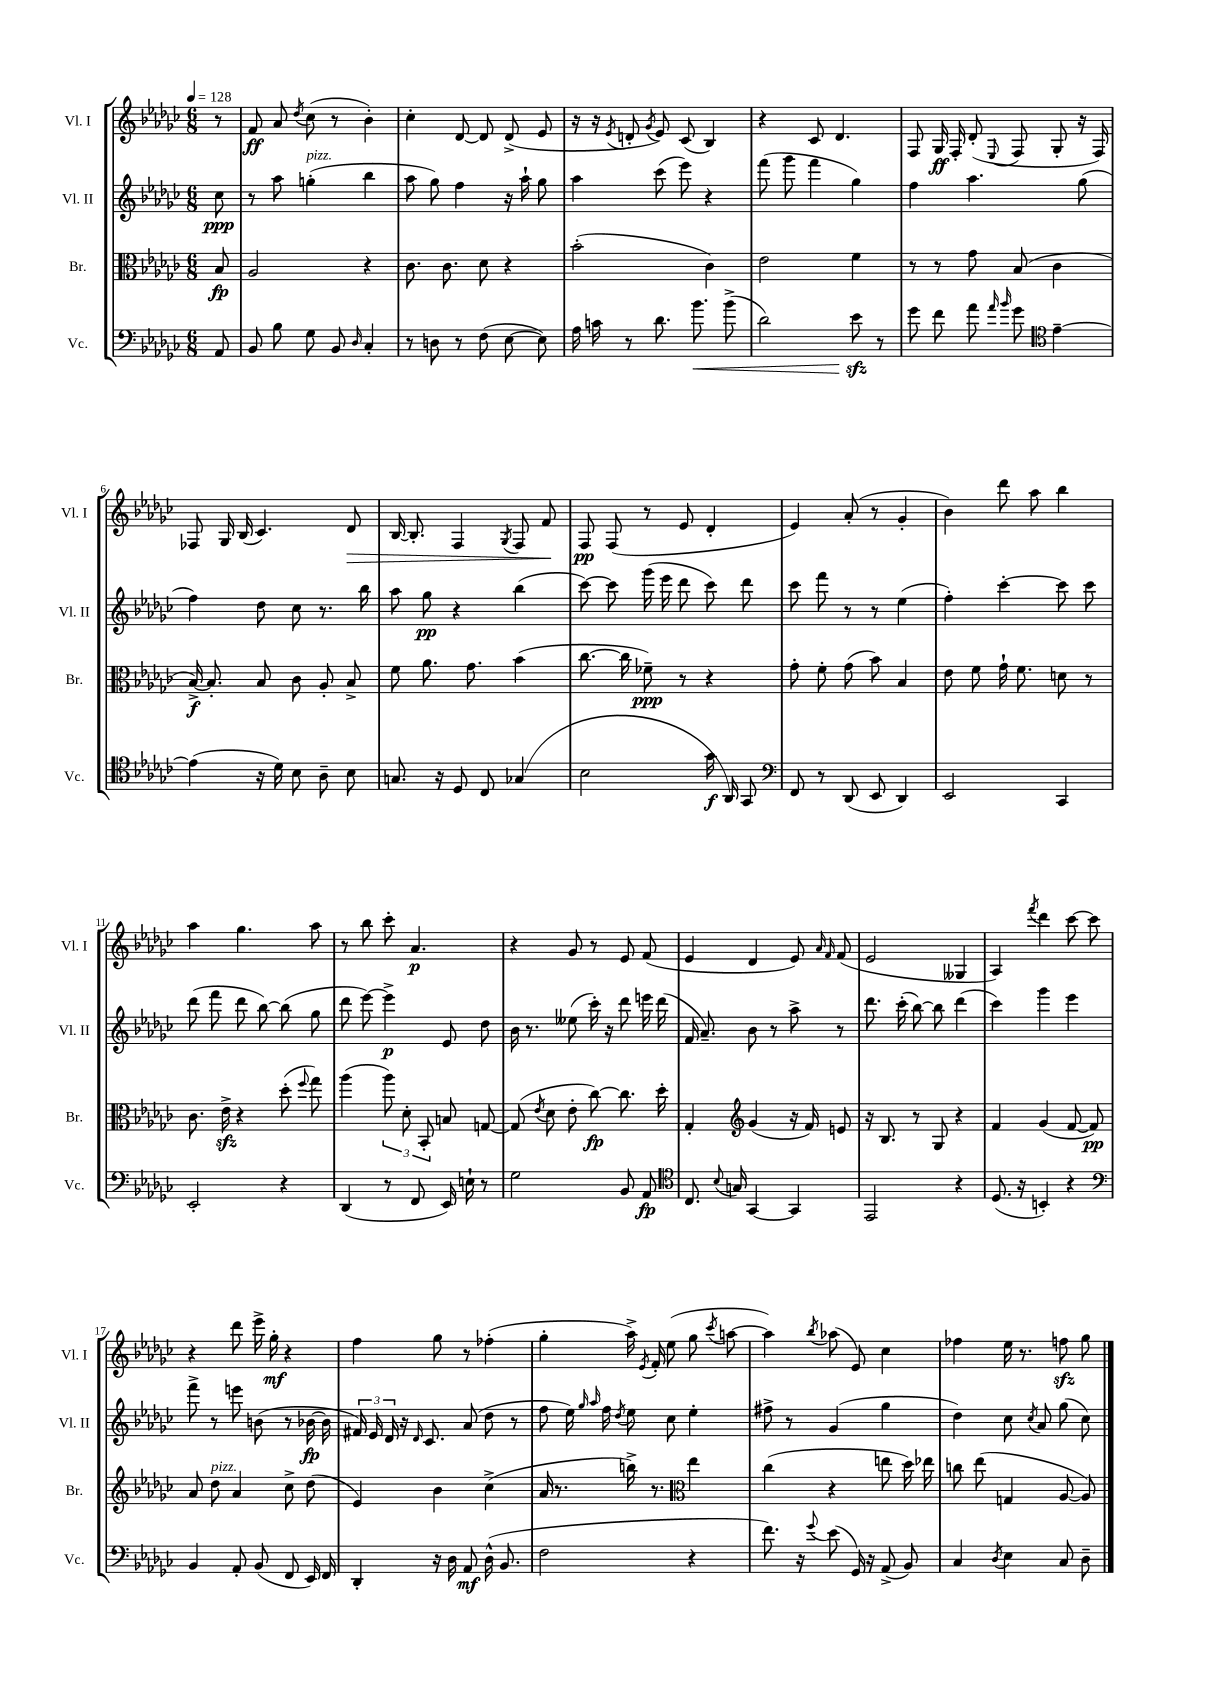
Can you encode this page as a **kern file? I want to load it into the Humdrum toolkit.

**kern	**kern	**kern	**kern
*staff4	*staff3	*staff2	*staff1
*clefF4	*clefC3	*clefG2	*clefG2
*k[b-e-a-d-g-c-]	*k[b-e-a-d-g-c-]	*k[b-e-a-d-g-c-]	*k[b-e-a-d-g-c-]
*M6/8	*M6/8	*M6/8	*M6/8
*MM128	*MM128	*MM128	*MM128
8AA-	8B-	8cc-	8r
=	=	=	=
8BB-	2A-	8r	8f
8B-	.	8aa-	8a-
.	.	.	8qdd-
8G-	.	(4gg'	(8cc-
8BB-	.	.	8r
16qqD-	.	.	.
4C-'	4r	4bb-	4b-')
=	=	=	=
8r	8.c-	8aa-	4cc-'
8D	.	8gg-)	.
.	8.c-	.	.
8r	.	4ff	[8d-
(8F	8d-	.	8d-]
[8E-	4r	16r	(8d-^
.	.	16aa-`	.
8E-])	.	8gg-	8e-
=	=	=	=
16A-	(2b-'	4aa-	16r
16c	.	.	16r
.	.	.	8qe-
8r	.	.	8d'
.	.	.	8qg-
8.d-	.	(8ccc-	8e-)
.	.	8eee-)	(8c-
8.b-	.	.	.
.	4c-)	4r	4B-)
(8b-^	.	.	.
=	=	=	=
2d-)	2e-	(8fff	4r
.	.	8ggg-	.
.	.	4fff	8c-
.	.	.	4.d-
8e-	4f	4gg-)	.
8r	.	.	.
=	=	=	=
8g-	8r	4ff	8F
8f	8r	.	16G-
.	.	.	16F'
8a-	8g-	4.aa-	(8d-'
16qqa-	.	.	.
16qqb-	.	.	8qqE-
8g-	(8B-	.	8F
*clefC4	*	*	*
[4e-~	4c-	.	8G-'
.	.	(8gg-	16r
.	.	.	16F)
=	=	=	=
(4e-]	[16B-^)	4ff)	8F-
.	8.B-']	.	.
.	.	.	16G-
.	.	.	(16B-
16r	8B-	8dd-	4.c-)
16d-)	.	.	.
8B-	8c-	8cc-	.
8A-~	8A-'	8.r	.
8B-	8B-^	.	8d-
.	.	16bb-	.
=	=	=	=
8.G	8f	8aa-	[16B-
.	.	.	8.B-']
.	8.a-	8gg-	.
16r	.	.	.
8D-	.	4r	4F
.	8.g-	.	.
8C-	.	.	.
.	.	.	8qG-
(4G-	(4b-	(4bb-	8F
.	.	.	8f
=	=	=	=
2B-	[8.cc-	[8ccc-)	8F
.	.	8ccc-]	(8F
.	16cc-]	.	.
.	8f-~)	(16ggg-	8r
.	.	16eee-	.
.	8r	8ddd-	8e-
16g-	4r	8ccc-)	4d-'
16AA-)	.	.	.
8GG-	.	8ddd-	.
=	=	=	=
*clefF4	*	*	*
8FF	8g-'	8ccc-	4e-)
8r	8f'	8fff	.
(8DD-	(8g-	8r	(8a-'
8EE-	8b-)	8r	8r
4DD-)	4B-	(4ee-	4g-'
=	=	=	=
2EE-	8e-	4ff')	4b-)
.	8f	.	.
.	16g-`	[4ccc-'	8ddd-
.	8.f	.	.
.	.	.	8aa-
4CC-	8d	8ccc-]	4bb-
.	8r	8ccc-	.
=	=	=	=
2EE-'	8.c-	(8ddd-	4aa-
.	.	8fff	.
.	16e-^	.	.
.	4r	8ddd-	4.gg-
.	.	[8bb-)	.
4r	(8dd-'	(8bb-]	.
.	8qqff	.	.
.	8gg-)	8gg-	8aa-
=	=	=	=
(4DD-	(4aa-	8ddd-	8r
.	.	[8eee-)	8bb-
8r	12aa-)	4eee-^]	8ccc-'
.	12d-'	.	.
8FF	.	.	4.a-
.	12BB-'	.	.
16EE-)	8B	8e-	.
16E`	.	.	.
8r	[8G	8dd-	.
=	=	=	=
2G-	(8G]	16b-	4r
.	.	8.r	.
.	8qe-	.	.
.	8d-	.	.
.	8e-'	(8ee--	8g-
.	[8cc-)	16ccc-')	8r
.	.	16r	.
8BB-	8.cc-]	8ddd-	8e-
8AA-	.	16eee	(8f
.	16dd-'	(16ddd-	.
=	=	=	=
*clefC4	*	*	*
8.C-	4G-'	16f	4e-
.	.	8.a-~)	.
8qqB-	.	.	.
16G	.	.	.
*	*clefG2	*	*
[4GG-	(4g-	8b-	4d-
.	.	8r	.
4GG-]	16r	8aa-^	8e-)
.	16f)	.	.
.	.	.	16qqa-
.	.	.	16qqf
.	8e	8r	(8f
=	=	=	=
2EE-	16r	8.ddd-	2e-
.	8.B-	.	.
.	.	(16ccc-'	.
.	8r	[8bb-)	.
.	8G-	8bb-]	.
4r	4r	(4ddd-	4G--
=	=	=	=
(8.D-	4f	4ccc-)	4A-)
16r	.	.	.
.	.	.	8qfff
4BB')	(4g-	4ggg-	4ddd-
4r	[8f	4eee-	[8ccc-
.	8f])	.	8ccc-]
=	=	=	=
*clefF4	*	*	*
4BB-	8a-	8fff^	4r
.	8dd-	8r	.
8AA-'	4a-	8eee	8ddd-
(8BB-	.	(8b	16eee-^
.	.	.	16gg-'
8FF	8cc-^	8r	4r
16EE-)	(8dd-	[16b-	.
16FF	.	16b-]	.
=	=	=	=
4DD-'	4e-)	24f#)	4ff
.	.	24e-	.
.	.	24d-	.
.	.	16r	.
.	.	16qqd-	.
.	.	8.c-	.
16r	4b-	.	8gg-
16D-	.	.	.
8AA-	.	(8a-	8r
(16D-^^	(4cc-^	8dd-	(4ff-'
8.BB-	.	.	.
.	.	8r	.
=	=	=	=
2F	16a-	8ff	4gg-'
.	8.r	.	.
.	.	16ee-)	.
.	.	16qqgg-	.
.	.	16qqaa-	.
.	.	16ff	.
.	.	8qdd-	.
.	16bb^)	8ee-	16aa-^)
.	.	.	8qe-
.	8.r	.	16f'
.	.	8cc-	(8ee-
*	*clefC3	*	*
4r	4ee-	4ee-'	8gg-
.	.	.	8qccc-
.	.	.	[8aa
=	=	=	=
8.f)	(4cc-	8ff#^	4aa])
.	.	8r	.
16r	.	.	.
8qqg-	.	.	8qbb-
(8e-	4r	(4g-	(8aa-
16GG-)	.	.	8e-)
16r	.	.	.
(8AA-^	8ee	4gg-	4cc-
8BB-)	16dd-)	.	.
.	16ee-	.	.
=	=	=	=
4C-	8cc	4dd-)	4ff-
.	(8ee-	.	.
8qD-	.	.	.
4E-	4G	8cc-	16ee-
.	.	.	8.r
.	.	8qcc-	.
.	.	8a-	.
8C-	[8A-	(8gg-	8ff
8D-~	8A-])	8cc-)	8gg-
==	==	==	==
*-	*-	*-	*-
